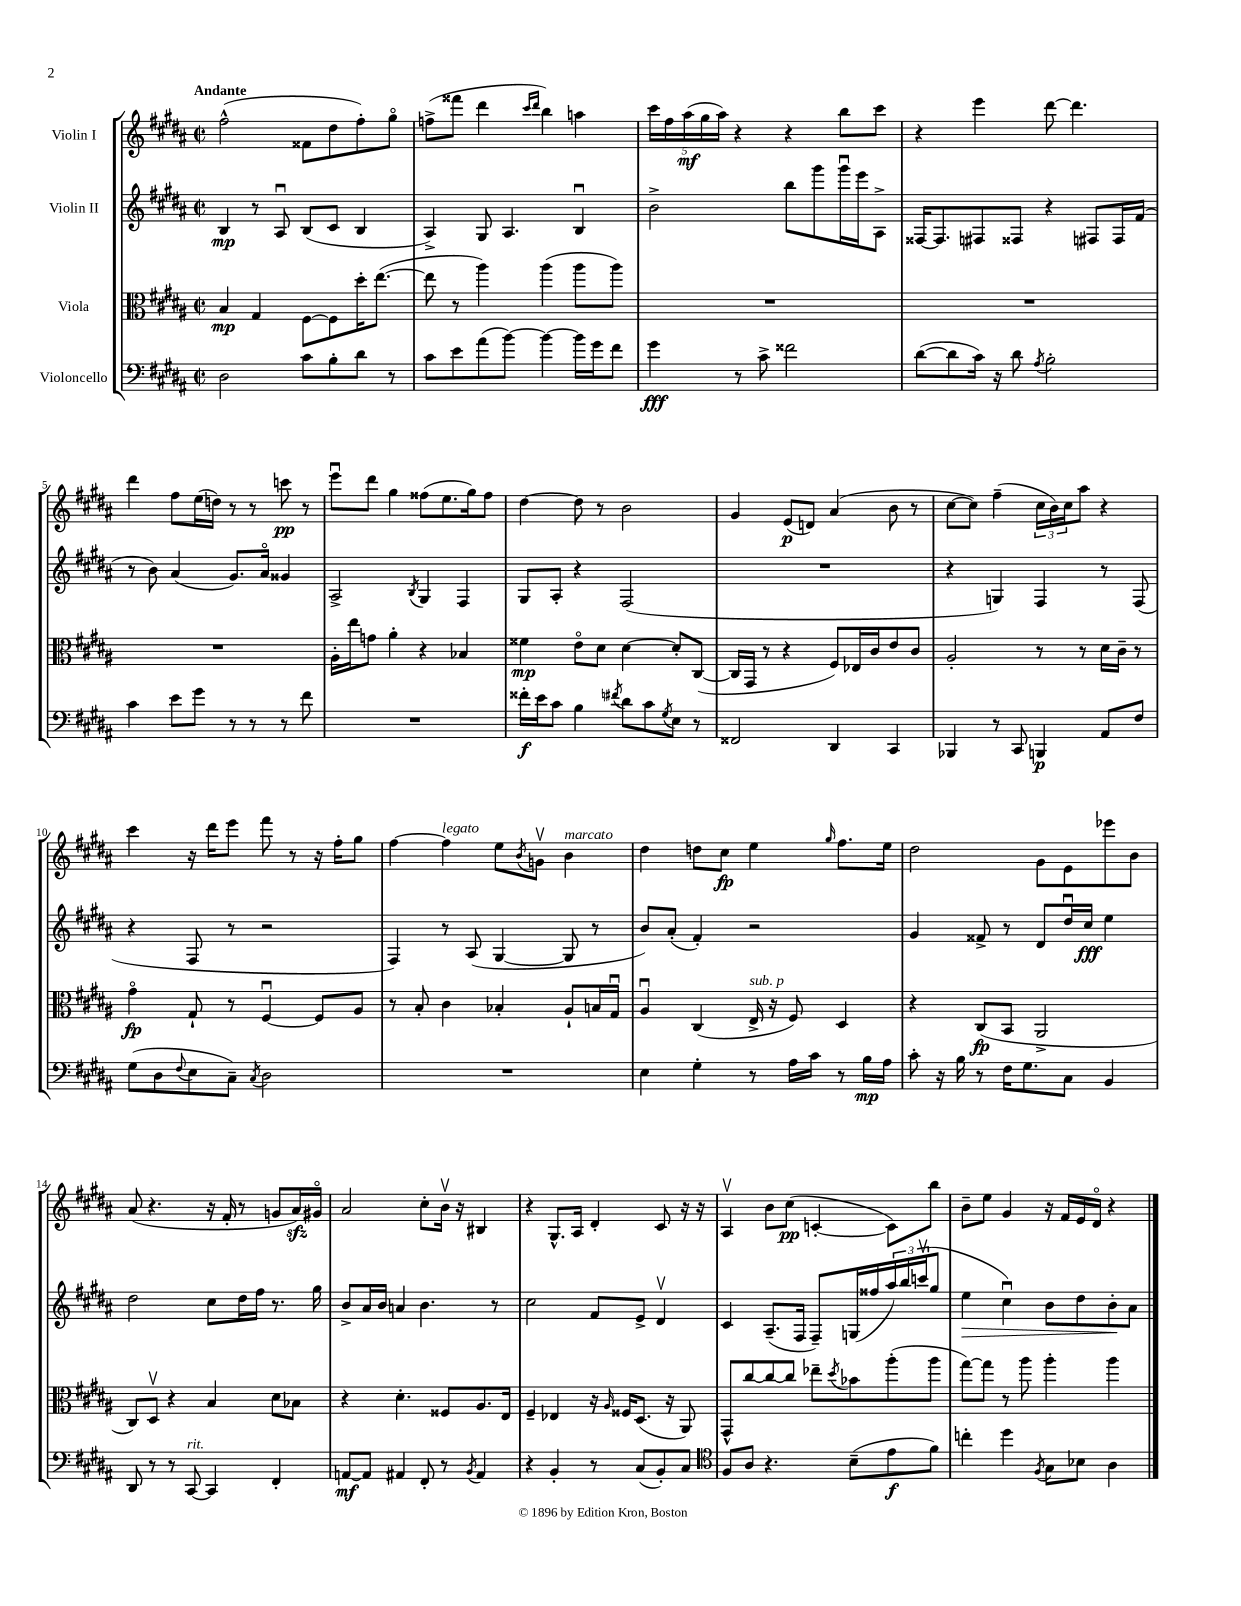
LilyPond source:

<<
\new StaffGroup <<
\new Staff = "s0" \with { instrumentName = "Violin I" } {
    \clef treble \key b \major \defaultTimeSignature \time 2/2 \tempo "Andante"
    fis''2-^( fisis'8 dis''8 fis''8-.) gis''8\flageolet |
    f''8->( fisis'''8 dis'''4 \grace { cis'''16 dis'''16 } b''4) a''4 |
    \tuplet 5/4 { cis'''16 fis''16 ais''16\mf( gis''16 ais''16) } r4 r4 b''8 cis'''8 |
    r4 e'''4 dis'''8~ dis'''4. |
    dis'''4 fis''8 e''16( d''16) r8 r8 c'''8\pp r8 |
    e'''8\downbow dis'''8 gis''4 fisis''8( e''8. gis''16) fisis''8 |
    dis''4~ dis''8 r8 b'2 |
    gis'4 e'8\p( d'8) ais'4( b'8 r8 |
    cis''8~ cis''8) fis''4--( \tuplet 3/2 { cis''16 b'16) cis''16 } ais''8 r4 |
    cis'''4 r16 dis'''16 e'''8 fis'''8 r8 r16 fis''16-. gis''8 |
    fis''4~ fis''4^\markup { \italic "legato" } e''8 \acciaccatura { b'8 } g'8\upbow b'4^\markup { \italic "marcato" } |
    dis''4 d''8 cis''8\fp e''4 \grace { gis''16 } fis''8. e''16 |
    dis''2 gis'8 e'8 ees'''8 b'8 |
    ais'8( r4. r16 fis'16-. r8 g'8 ais'16\sfz) gis'16\flageolet |
    ais'2 cis''8-. b'16\upbow r16 bis4 |
    r4 gis8.-^ ais16 dis'4-. cis'8 r16 r16 |
    ais4\upbow b'8 cis''8\pp( c'4~-. c'8) b''8 |
    b'8-- e''8 gis'4 r16 fis'16 e'16 dis'16\flageolet r4 \bar "|." |
}
\new Staff = "s1" \with { instrumentName = "Violin II" } {
    \clef treble \key b \major \defaultTimeSignature \time 2/2
    b4\mp r8 ais8\downbow b8( cis'8 b4 |
    ais4->) gis8 ais4. b4\downbow |
    b'2-> b''8 gis'''8 gis'''16\downbow e'''16 ais8-> |
    fisis16~ fisis8. fis8 fisis8 r4 fis8 fis16 fis'16( |
    r8 b'8) ais'4( gis'8.) ais'16\flageolet gisis'4 |
    ais2-> \acciaccatura { b8 } gis4 fis4 |
    gis8 ais8-. r4 fis2( |
    R1 |
    r4 g4) fis4 r8 fis8( |
    r4 fis8 r8 r2 |
    fis4) r8 ais8( gis4~ gis8 r8 |
    b'8) ais'8-.( fis'4-.) r2 |
    gis'4 fisis'8-> r8 dis'8 dis''16\downbow cis''16\fff e''4 |
    dis''2 cis''8 dis''16 fis''16 r8. gis''16 |
    b'8-> ais'16 b'16 a'4 b'4. r8 |
    cis''2 fis'8 e'8-> dis'4\upbow |
    cis'4 ais8.--( fis16 fis8--) g16( fisis''16 \tuplet 3/2 { ais''16) b''16 c'''16\upbow( } gis''8 |
    e''4\> cis''4\downbow) b'8 dis''8 b'8-.\! ais'8 \bar "|." |
}
\new Staff = "s2" \with { instrumentName = "Viola" } {
    \clef alto \key b \major \defaultTimeSignature \time 2/2
    b4\mp gis4 fis8~ fis8 dis''16-. e''8.~( |
    e''8 r8 ais''4) ais''4( ais''8 ais''8) |
    R1 |
    R1 |
    R1 |
    ais16-. e''16 g'8 ais'4-. r4 bes4 |
    fisis'4\mp e'8\flageolet dis'8 dis'4~ dis'8-. cis8~( |
    cis16 gis,16 r8 r4 fis8) ees16 cis'16 e'8 cis'8 |
    ais2-. r8 r8 dis'16 cis'16-- r8 |
    gis'4\flageolet\fp gis8-! r8 fis4~\downbow fis8 ais8 |
    r8 b8-. cis'4 bes4-. ais8-! b16 gis16\downbow |
    ais4\downbow cis4( e16->^\markup { \italic "sub. p" } r16 fis8) dis4 |
    r4 cis8\fp( b,8 ais,2-> |
    cis8) dis8\upbow r4 b4 dis'8 bes8 |
    r4 dis'4.-. fisis8 ais8. e16 |
    fis4-- ees4 r16 \grace { ais16 } fisis16 dis8.( r16 ais,8) |
    gis,8-^ cis''8~ cis''8~ cis''8 ees''8-- \acciaccatura { dis''8 } bes'8 ais''8-.( ais''8 |
    gis''8~) gis''8 r8 ais''8 ais''4-. ais''4 \bar "|." |
}
\new Staff = "s3" \with { instrumentName = "Violoncello" } {
    \clef bass \key b \major \defaultTimeSignature \time 2/2
    dis2 cis'8 b8-. dis'8 r8 |
    cis'8 e'8 ais'8( b'8~) b'4~ b'16 gis'16 fis'8 |
    gis'4\fff r8 cis'8-> fisis'2 |
    dis'8~( dis'8 cis'16) r16 dis'8 \acciaccatura { ais8 } b2-. |
    cis'4 e'8 gis'8 r8 r8 r8 fis'8 |
    R1 |
    fisis'16-.\f e'16 cis'8 b4 \acciaccatura { fis'8 } dis'8 cis'8 \acciaccatura { gis8 } e8 r8 |
    fisis,2 dis,4 cis,4 |
    bes,,4 r8 cis,8 b,,4\p ais,8 fis8 |
    gis8( dis8 \appoggiatura { fis8 } e8 cis8--) \acciaccatura { cis8 } dis2 |
    R1 |
    e4 gis4-. r8 ais16 cis'16 r8 b16\mp ais16 |
    cis'8-. r16 b16 r8 fis16 gis8. cis8 b,4 |
    dis,8 r8 r8 cis,8~^\markup { \italic "rit." } cis,4 fis,4-. |
    a,8~\mf a,8 ais,4 fis,8-. r8 \acciaccatura { b,8 } ais,4 |
    r4 b,4-. r8 cis8( b,8-.) cis8 |
    \clef tenor fis8 ais8 r4. b8--( e'8\f fis'8) |
    c''4-. dis''4 \acciaccatura { fis8 } gis8 bes8 ais4 \bar "|." |
}
>>
>>
